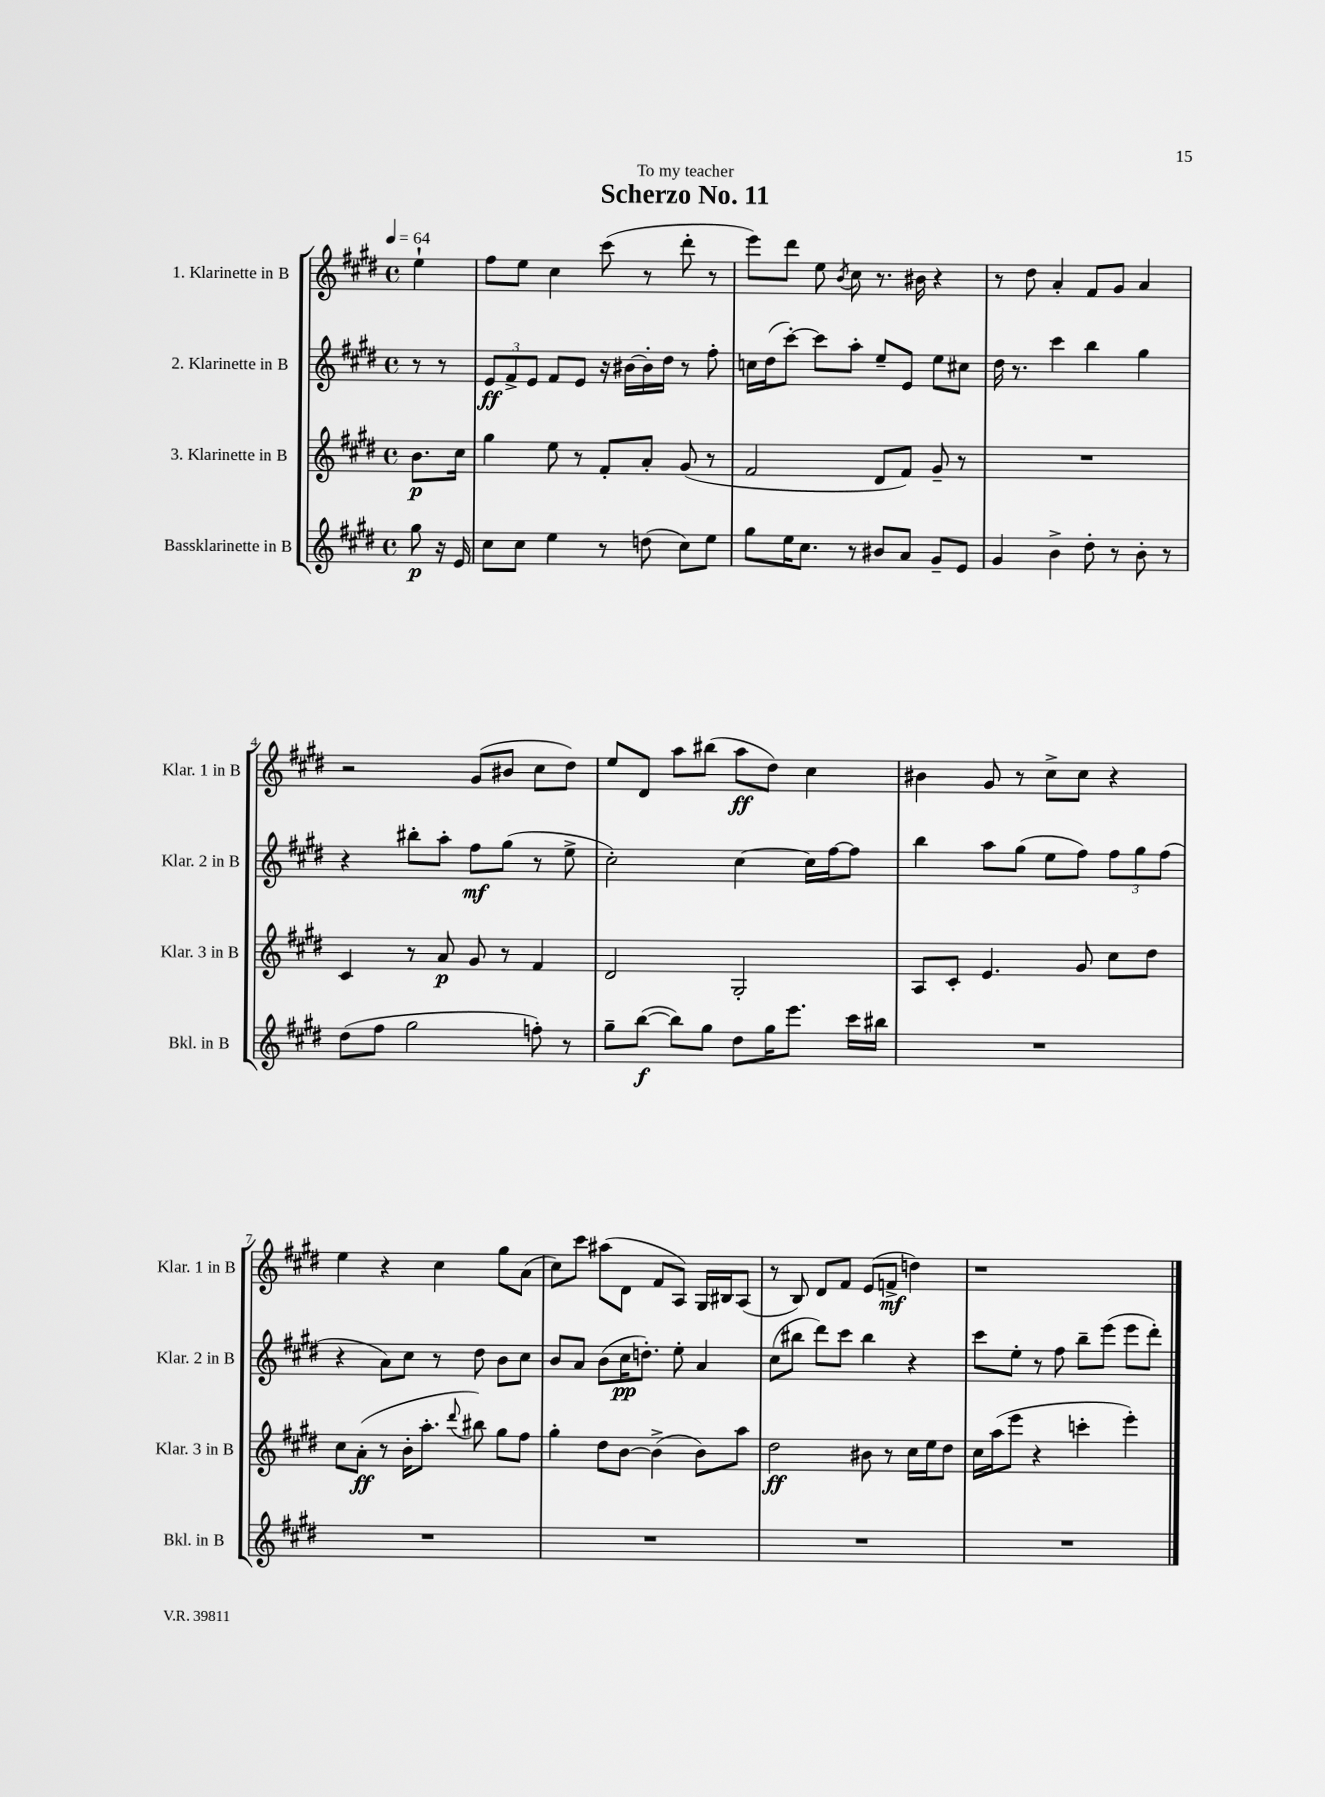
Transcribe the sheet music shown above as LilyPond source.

\header { title = "Scherzo No. 11" dedication = "To my teacher" }
<<
\new StaffGroup <<
\new Staff = "s0" \with { instrumentName = "1. Klarinette in B" shortInstrumentName = "Klar. 1 in B" } {
    \clef treble \key e \major \defaultTimeSignature \time 4/4 \partial 4 \tempo 4 = 64
    \autoBeamOff e''4-! |
    fis''8[ e''8] cis''4 cis'''8( r8 dis'''8-. r8 |
    e'''8[) dis'''8] e''8 \acciaccatura { b'8 } cis''8 r8. bis'16 r4 |
    r8 dis''8 a'4-. fis'8[ gis'8] a'4 |
    r2 gis'8[( bis'8] cis''8[ dis''8]) |
    e''8[ dis'8] a''8[ bis''8]( a''8[\ff dis''8]) cis''4 |
    bis'4 gis'8 r8 cis''8[-> cis''8] r4 |
    e''4 r4 cis''4 gis''8[ a'8]( |
    cis''8[) cis'''8] ais''8[( dis'8] fis'8[ a8]) gis16[ bis16 a8]( |
    r8 b8) dis'8[ fis'8] e'8[( f'8]->\mf d''4) |
    r1 \bar "|." |
}
\new Staff = "s1" \with { instrumentName = "2. Klarinette in B" shortInstrumentName = "Klar. 2 in B" } {
    \clef treble \key e \major \defaultTimeSignature \time 4/4 \partial 4
    \autoBeamOff r8 r8 |
    \tuplet 3/2 { e'8[\ff fis'8-> e'8] } fis'8[ e'8] r16 bis'16[~ bis'16-. dis''16] r8 fis''8-. |
    c''16[ dis''16( cis'''8]~-.) cis'''8[ a''8]-. e''8[-- e'8] e''8[ cis''8] |
    dis''16 r8. cis'''4 b''4 gis''4 |
    r4 bis''8[-. a''8]-. fis''8[\mf gis''8]( r8 e''8-> |
    cis''2-.) cis''4~ cis''16[ fis''16~ fis''8] |
    b''4 a''8[ gis''8]( e''8[ fis''8]) \tuplet 3/2 { fis''8[ gis''8 fis''8]( } |
    r4 a'8[) cis''8] r8 dis''8 b'8[ cis''8] |
    b'8[ a'8] b'8[( cis''16\pp d''8.]-.) e''8-. a'4 |
    cis''8[( bis''8] dis'''8[) cis'''8] bis''4 r4 |
    cis'''8[ e''8]-. r8 fis''8 b''8[-- e'''8]( e'''8[ dis'''8]-.) \bar "|." |
}
\new Staff = "s2" \with { instrumentName = "3. Klarinette in B" shortInstrumentName = "Klar. 3 in B" } {
    \clef treble \key e \major \defaultTimeSignature \time 4/4 \partial 4
    \autoBeamOff b'8.[\p cis''16] |
    gis''4 e''8 r8 fis'8[-. a'8]-. gis'8( r8 |
    fis'2 dis'8[ fis'8]) gis'8-- r8 |
    R1 |
    cis'4 r8 a'8\p gis'8 r8 fis'4 |
    dis'2 gis2-. |
    a8[ cis'8]-. e'4. gis'8 cis''8[ dis''8] |
    cis''8[ a'8]-.\ff( r8 b'16[-. a''8.]-. \appoggiatura { dis'''8 } bis''8) gis''8[ fis''8] |
    gis''4-. dis''8[ b'8]~ b'4->( b'8[) a''8] |
    dis''2\ff bis'8 r8 cis''16[ e''16 dis''8] |
    cis''16[ a''16( e'''8] r4 c'''4-. e'''4-.) \bar "|." |
}
\new Staff = "s3" \with { instrumentName = "Bassklarinette in B" shortInstrumentName = "Bkl. in B" } {
    \clef treble \key e \major \defaultTimeSignature \time 4/4 \partial 4
    \autoBeamOff gis''8\p r16 e'16 |
    cis''8[ cis''8] e''4 r8 d''8( cis''8[) e''8] |
    gis''8[ e''16 cis''8.] r8 bis'8[ a'8] gis'8[-- e'8] |
    gis'4 b'4-> dis''8-. r8 b'8-. r8 |
    dis''8[( fis''8] gis''2 f''8-.) r8 |
    gis''8[-- b''8]~\f( b''8[) gis''8] dis''8[ gis''16 e'''8.] cis'''16[ bis''16] |
    R1 |
    R1 |
    R1 |
    R1 |
    R1 \bar "|." |
}
>>
>>
